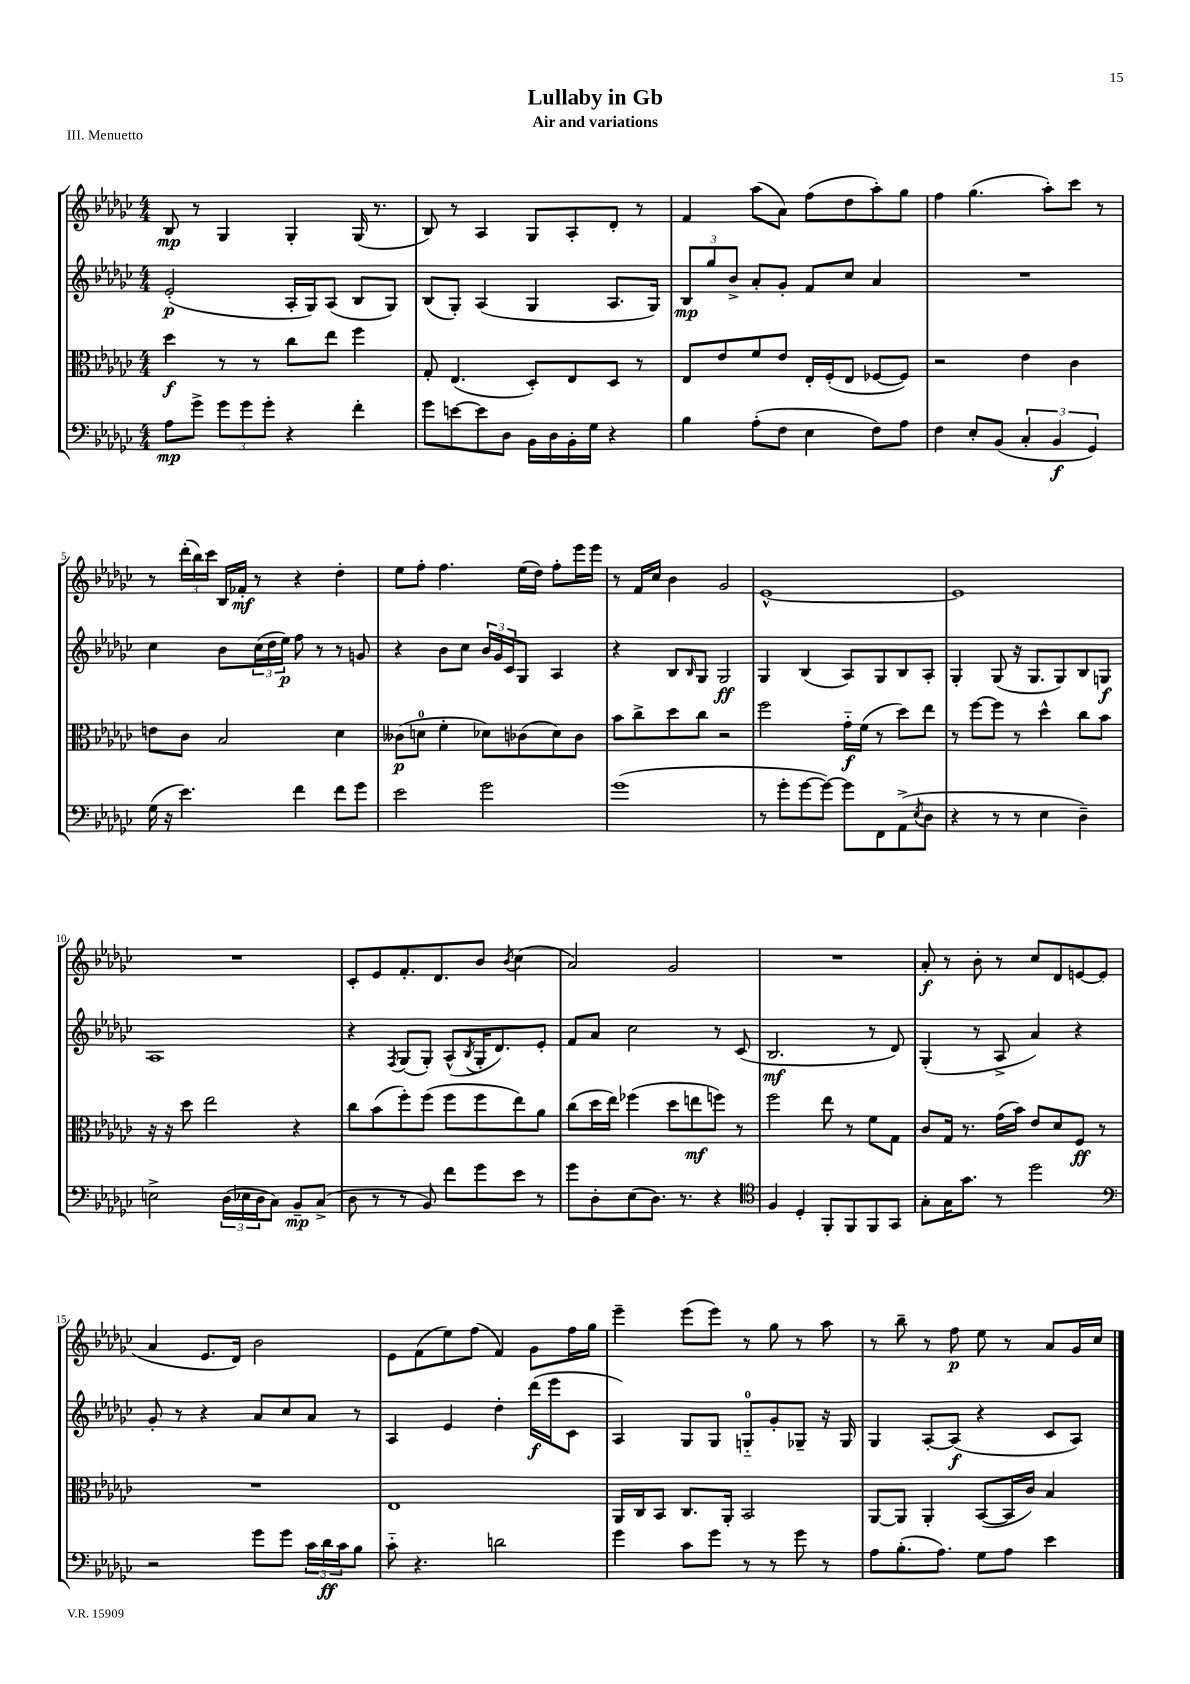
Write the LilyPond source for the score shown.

\header { title = "Lullaby in Gb" subtitle = "Air and variations" piece = "III. Menuetto" }
<<
\new StaffGroup <<
\new Staff = "s0" {
    \clef treble \key ges \major \numericTimeSignature \time 4/4
    bes8\mp r8 ges4 ges4-. ges16( r8. |
    bes8) r8 aes4 ges8 aes8-. des'8-. r8 |
    f'4 aes''8( aes'8) f''8( des''8 aes''8-.) ges''8 |
    f''4 ges''4.( aes''8-.) ces'''8 r8 |
    r8 \tuplet 3/2 { des'''16-.( bes''16) ces'''16 } bes16 fes'16-.\mf r8 r4 des''4-. |
    ees''8 f''8-. f''4. ees''16( des''16) f''8-. ees'''16 ees'''16 |
    r8 f'16 ces''16 bes'4 ges'2 |
    ees'1~-^ |
    ees'1 |
    R1 |
    ces'8-. ees'8 f'8.-. des'8. bes'8 \acciaccatura { bes'8 } ces''4( |
    aes'2) ges'2 |
    R1 |
    aes'8-.\f r8 bes'8-. r8 ces''8 des'8 e'8~ e'8( |
    aes'4 ees'8. des'16) bes'2 |
    ees'8 f'8( ees''8) f''8( f'4) ges'8 f''16 ges''16 |
    ees'''4-- ees'''8( ees'''8) r8 ges''8 r8 aes''8 |
    r8 bes''8-- r8 f''8\p ees''8 r8 aes'8 ges'16 ces''16 \bar "|." |
}
\new Staff = "s1" {
    \clef treble \key ges \major \numericTimeSignature \time 4/4
    ees'2-.\p( aes16-. ges16) aes8( bes8 ges8) |
    bes8( ges8-.) aes4( ges4 aes8. ges16) |
    \tuplet 3/2 { bes8\mp ges''8 bes'8-> } aes'8-. ges'8-. f'8 ces''8 aes'4 |
    R1 |
    ces''4 bes'8 \tuplet 3/2 { ces''16( des''16 ees''16\p) } f''8 r8 r8 g'8 |
    r4 bes'8 ces''8 \tuplet 3/2 { bes'16 ges'16 ces'16 } ges8 aes4 |
    r4 bes8 \grace { bes16 } ges8 ges2\ff |
    ges4 bes4( aes8) ges8 bes8 aes8-. |
    ges4-. ges8( r16 ges8. ges8) bes8 g8\f |
    aes1 |
    r4 \acciaccatura { f8 } ges8( ges8-.) aes8-^( \acciaccatura { bes8 } ges16-. des'8.) ees'8-. |
    f'8 aes'8 ces''2 r8 ces'8( |
    bes2.\mf r8 des'8) |
    ges4-.( r8 aes8-> aes'4) r4 |
    ges'8-. r8 r4 aes'8 ces''8 aes'8 r8 |
    aes4 ees'4 des''4-. des'''16\f( ees'''16 ces'8 |
    aes4) ges8 ges8 g8-0-_ ges'8-. ges8-- r16 ges16 |
    ges4 aes8~-. aes8\f( r4 ces'8 aes8) \bar "|." |
}
\new Staff = "s2" {
    \clef alto \key ges \major \numericTimeSignature \time 4/4
    des''4\f r8 r8 ces''8 ees''8 f''4 |
    ges8-. ees4.( des8-.) ees8 des8 r8 |
    ees8 ees'8 f'8 ees'8 ees16-. f16-.( ees8 fes8~ fes8) |
    r2 ees'4 ces'4 |
    e'8 ces'8 bes2 des'4 |
    ceses'8\p( d'8-0 f'4-. des'8) ces'8( des'8) ces'8 |
    bes'8 ces''8-> des''8 ces''8 r2 |
    f''2 ges'16-_\f f'16( r8 des''8) ees''8 |
    r8 f''8~ f''8 r8 des''4-^ ces''8 bes'8 |
    r16 r16 des''8 ees''2 r4 |
    ces''8 bes'8( f''8-.) f''8( f''8 f''8 ees''8) aes'8 |
    ces''8( des''16 ees''16) fes''4( des''8 e''8\mf f''8) r8 |
    f''2 ees''8 r8 f'8 ges8 |
    ces'8 ges16 r8. ges'16( bes'16) ees'8 des'8 f8\ff r8 |
    R1 |
    ees1 |
    aes,16 ces16 bes,8 ces8. aes,16-. bes,2 |
    aes,8~ aes,8 aes,4-. bes,8~( bes,16 ces'16) bes4 \bar "|." |
}
\new Staff = "s3" {
    \clef bass \key ges \major \numericTimeSignature \time 4/4
    aes8\mp ges'8-> \tuplet 3/2 { ges'8 ges'8 ges'8-. } r4 f'4-. |
    ges'8 e'8~ e'8 des8 bes,16 des16 bes,16-. ges16 r4 |
    bes4 aes8-.( f8 ees4 f8) aes8 |
    f4 ees8-. bes,8( \tuplet 3/2 { ces4-. bes,4\f ges,4) } |
    ges16( r16 ees'4.) f'4 f'8 ges'8 |
    ees'2 ges'2 |
    ges'1( |
    r8 ges'8-. ges'8~ ges'8~) ges'8 f,8 aes,8->( \acciaccatura { ees8 } des8 |
    r4 r8 r8 ees4 des4--) |
    e2-> \tuplet 3/2 { des16( ees16 des16 } ces8) bes,8--\mp ces8->( |
    des8 r8 r8 bes,8) f'8 ges'8 ees'8 r8 |
    ges'8 des8-. ees8( des8.) r8. r4 |
    \clef tenor f4 des4-. f,8-. f,8 f,8 ges,8 |
    ges8-. ges16 ges'8. r8 des''2 |
    \clef bass r2 ges'8 ges'8 \tuplet 3/2 { ces'16 des'16\ff ces'16 } bes8 |
    ces'8-_ r4. d'2 |
    ges'4 ces'8 ges'8 r8 r8 ges'8 r8 |
    aes8 bes8.-.( aes8.) ges8 aes8 ees'4 \bar "|." |
}
>>
>>
